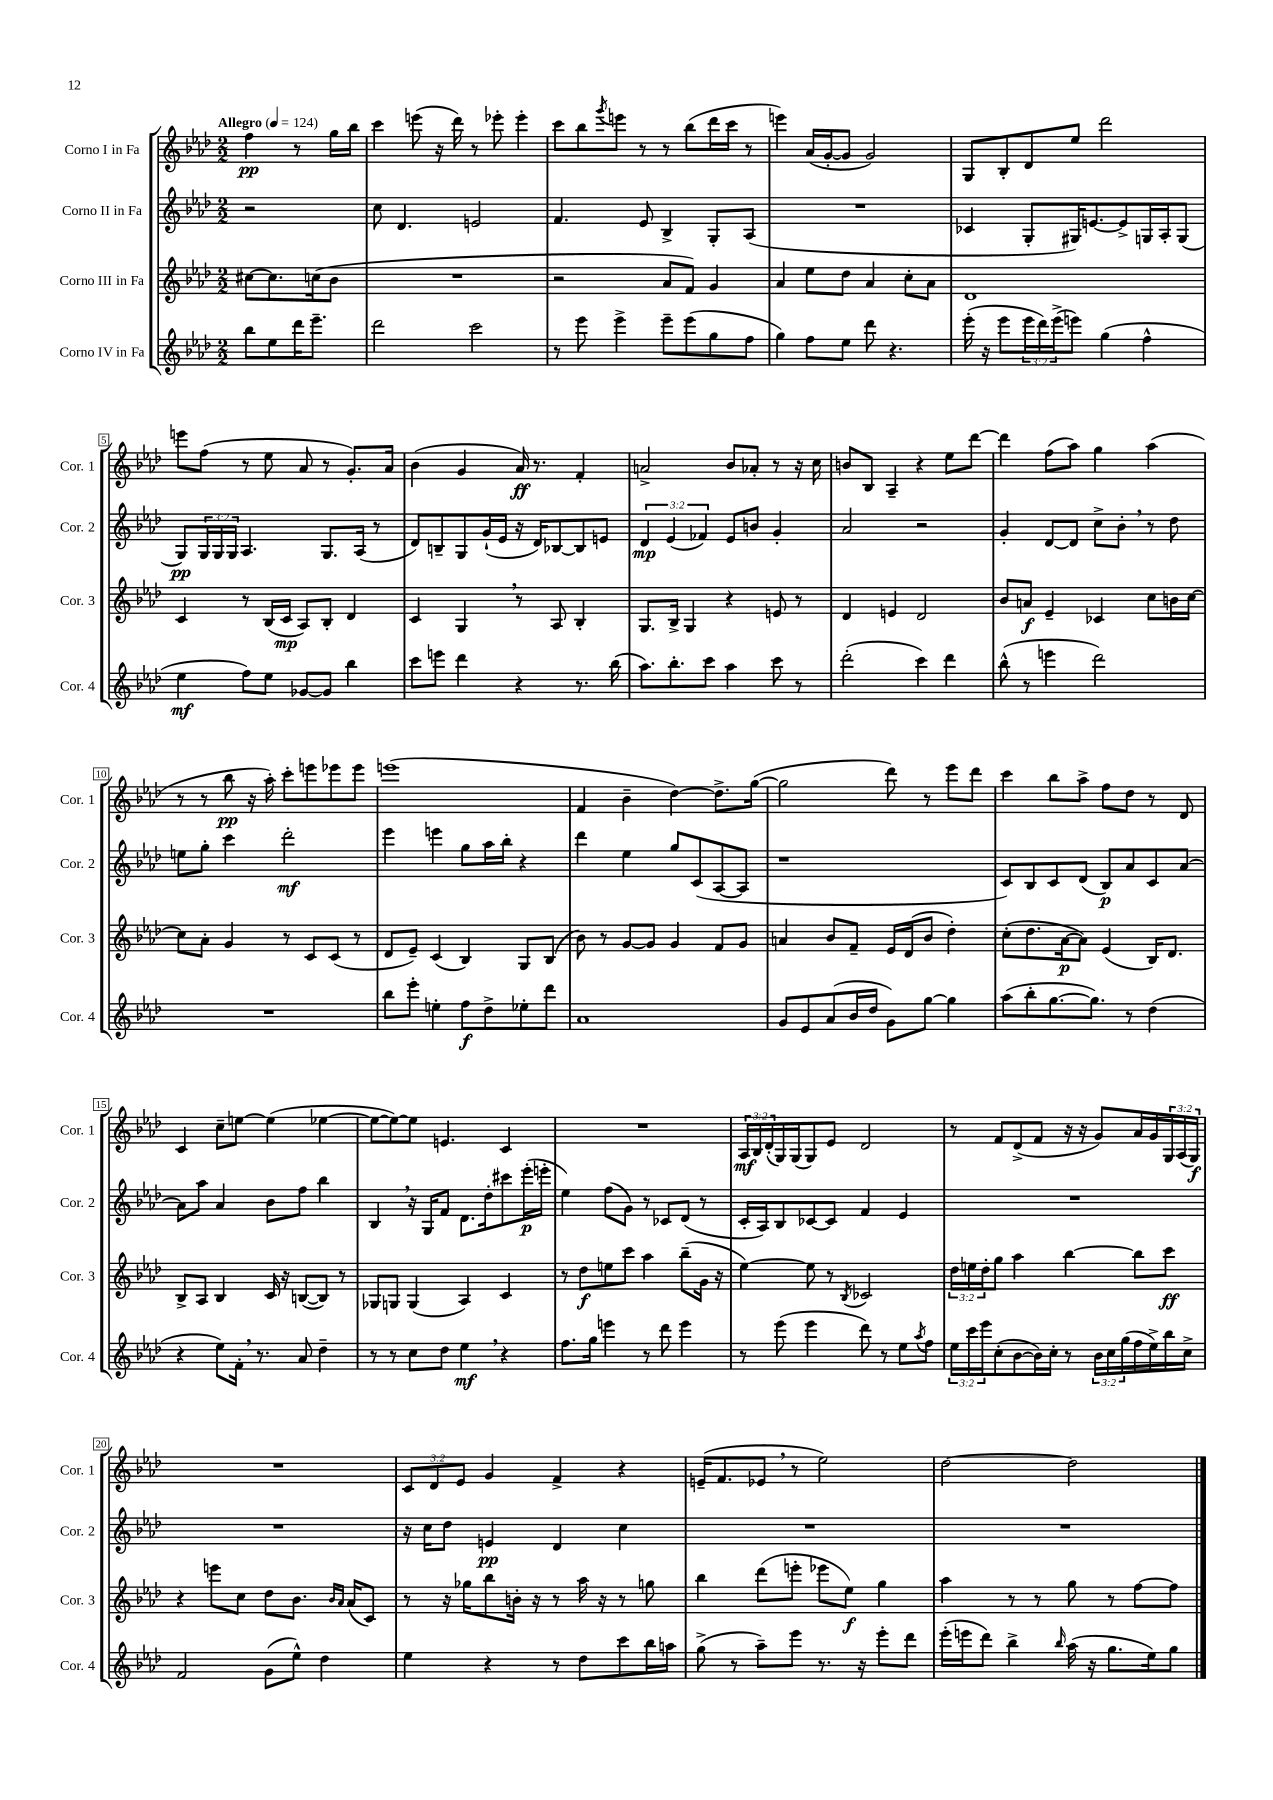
<<
\new StaffGroup <<
\new Staff = "s0" \with { instrumentName = "Corno I in Fa" shortInstrumentName = "Cor. 1" } {
    \clef treble \key aes \major \numericTimeSignature \time 2/2 \override Staff.TupletNumber.text = #tuplet-number::calc-fraction-text \partial 2 \tempo "Allegro" 4 = 124
    f''4\pp r8 g''16 bes''16 |
    c'''4 e'''8( r16 des'''16) r8 ees'''8-. ees'''4-. |
    c'''8 bes''8 \acciaccatura { g'''8 } e'''8 r8 r8 bes''8( des'''16 c'''16 r8 |
    e'''4) aes'16( g'16~-. g'8 g'2) |
    g8 bes8-. des'8 ees''8 des'''2 |
    e'''8 f''8( r8 ees''8 aes'8 r8 g'8.-.) aes'16 |
    bes'4( g'4 aes'16\ff) r8. f'4-. |
    a'2-> bes'8 aes'8-. r8 r16 c''16 |
    b'8 bes8 aes4-- r4 ees''8 des'''8~ |
    des'''4 f''8( aes''8) g''4 aes''4( |
    r8 r8 bes''8\pp r16 aes''16-.) c'''8-. e'''8 ees'''8 ees'''8 |
    e'''1( |
    f'4 bes'4-- des''4~) des''8.-> g''16~( |
    g''2 des'''8) r8 ees'''8 des'''8 |
    c'''4 bes''8 aes''8-> f''8 des''8 r8 des'8 |
    c'4 c''8-- e''8~ e''4( ees''4~ |
    ees''8~ ees''8~) ees''8 e'4. c'4 |
    R1 |
    \tuplet 3/2 { aes16\mf bes16 des'16-.( } g16) g16( g8) ees'8 des'2 |
    r8 f'8 des'8->( f'8 r16 r16 g'8) aes'16 g'16 \tuplet 3/2 { g16 aes16( g16\f) } |
    R1 |
    \tuplet 3/2 { c'8 des'8 ees'8 } g'4 f'4-> r4 |
    e'16--( f'8. ees'8 \breathe r8 ees''2) |
    des''2~ des''2 \bar "|." |
}
\new Staff = "s1" \with { instrumentName = "Corno II in Fa" shortInstrumentName = "Cor. 2" } {
    \clef treble \key aes \major \numericTimeSignature \time 2/2 \override Staff.TupletNumber.text = #tuplet-number::calc-fraction-text \partial 2
    r2 |
    c''8 des'4. e'2 |
    f'4. ees'8 bes4-> g8-. aes8( |
    R1 |
    ces'4 g8-. gis16) e'8.~ e'8-> g16 aes16-. g8( |
    g8\pp) \tuplet 3/2 { g16 g16 g16 } aes4. g8. aes16( r8 |
    des'8) b8-- g8 g'16-!( ees'16 r16 des'16) bes8~ bes8 e'8 |
    \tuplet 3/2 { des'4\mp ees'4( fes'4) } ees'8 b'8 g'4-. |
    aes'2 r2 |
    g'4-. des'8~ des'8 c''8-> bes'8-. \breathe r8 des''8 |
    e''8 g''8-. c'''4 des'''2-.\mf |
    ees'''4 e'''4 g''8 aes''16 bes''16-. r4 |
    des'''4 ees''4 g''8 c'8( aes8~ aes8 |
    r1 |
    c'8) bes8 c'8 des'8( bes8\p) aes'8 c'8 aes'8~ |
    aes'8 aes''8 aes'4 bes'8 f''8 bes''4 |
    bes4 \breathe r16 g16 f'8 des'8. des''16-. cis'''8 ees'''16-.\p( e'''16-. |
    ees''4) f''8( g'8) r8 ces'8 des'8( r8 |
    c'16-. aes16) bes8 ces'8~ ces'8 f'4 ees'4 |
    R1 |
    R1 |
    r16 c''16 des''8 e'4\pp des'4 c''4 |
    R1 |
    R1 \bar "|." |
}
\new Staff = "s2" \with { instrumentName = "Corno III in Fa" shortInstrumentName = "Cor. 3" } {
    \clef treble \key aes \major \numericTimeSignature \time 2/2 \override Staff.TupletNumber.text = #tuplet-number::calc-fraction-text \partial 2
    cis''8~ cis''8. c''16( bes'8 |
    R1 |
    r2 aes'8 f'8) g'4 |
    aes'4 ees''8 des''8 aes'4 c''8-. aes'8 |
    des'1 |
    c'4 r8 bes16( c'16\mp aes8) bes8-. des'4 |
    c'4 g4 \breathe r8 aes8 bes4-. |
    g8. bes16-> g4 r4 e'8 r8 |
    des'4 e'4 des'2 |
    bes'8 a'8\f ees'4-- ces'4 c''8 b'16 c''16~ |
    c''8 aes'8-. g'4 r8 c'8 c'8( r8 |
    des'8 ees'8--) c'4( bes4) g8 bes8( |
    bes'8) r8 g'8~ g'8 g'4 f'8 g'8 |
    a'4 bes'8 f'8-- ees'16 des'16( bes'8 des''4-.) |
    c''8-.( des''8. aes'16~\p aes'8) ees'4( bes16) des'8. |
    bes8-> aes8 bes4 c'16 r16 b8~( b8) r8 |
    ges8 g8 g4( aes4) c'4 |
    r8 des''8\f e''8 c'''8 aes''4 bes''8--( g'16 r16 |
    ees''4~) ees''8 r8 \acciaccatura { bes8 } ces'2 |
    \tuplet 3/2 { des''16 e''16 des''16-. } g''8 aes''4 bes''4~ bes''8 c'''8\ff |
    r4 e'''8 c''8 des''8 bes'8. \grace { bes'16 aes'16 } aes'16( c'8) |
    r8 r16 ges''16 bes''8 b'16-. r16 r8 aes''16 r16 r8 g''8 |
    bes''4 des'''8( e'''8-. ees'''8 ees''8\f) g''4 |
    aes''4 r8 r8 g''8 r8 f''8~ f''8 \bar "|." |
}
\new Staff = "s3" \with { instrumentName = "Corno IV in Fa" shortInstrumentName = "Cor. 4" } {
    \clef treble \key aes \major \numericTimeSignature \time 2/2 \override Staff.TupletNumber.text = #tuplet-number::calc-fraction-text \partial 2
    bes''8 ees''8 des'''16 ees'''8.-- |
    des'''2 c'''2 |
    r8 ees'''8 ees'''4-> ees'''8-- ees'''8( g''8 f''8 |
    g''4) f''8 ees''8 des'''8 r4. |
    ees'''16-.( r16 ees'''8 \tuplet 3/2 { ees'''16 des'''16) ees'''16->( } e'''8) g''4( f''4-^ |
    ees''4\mf f''8) ees''8 ges'8~ ges'8 bes''4 |
    c'''8 e'''8 des'''4 r4 r8. bes''16( |
    aes''8.) bes''8.-. c'''8 aes''4 c'''8 r8 |
    des'''2-.( c'''4) des'''4 |
    bes''8-^( r8 e'''4 des'''2) |
    R1 |
    bes''8 ees'''8-. e''4-. f''8\f des''8-> ees''8-. des'''8 |
    aes'1 |
    g'8 ees'8 aes'8( bes'16 des''16 g'8) g''8~ g''4 |
    aes''8( bes''8-. g''8.~ g''8.) r8 des''4( |
    r4 ees''8) f'16-. \breathe r8. aes'8 des''4-- |
    r8 r8 c''8 des''8 ees''4\mf \breathe r4 |
    f''8. g''16 e'''4 r8 des'''8 e'''4 |
    r8 ees'''8( ees'''4 des'''8) r8 ees''8 \acciaccatura { aes''8 } f''8 |
    \tuplet 3/2 { ees''16 c'''16 ees'''16 } c''8-.( bes'8~ bes'16) c''16-. r8 \tuplet 3/2 { bes'16 c''16 g''16( } f''16 ees''16->) bes''16 c''16-> |
    f'2 g'8( ees''8-^) des''4 |
    ees''4 r4 r8 des''8 c'''8 bes''16 a''16 |
    g''8->( r8 aes''8--) ees'''8 r8. r16 ees'''8-. des'''8 |
    ees'''16-.( e'''16 des'''8) bes''4-> \grace { bes''16 } aes''16( r16 g''8. ees''16) g''8 \bar "|." |
}
>>
>>
\layout { \context { \Score \override BarNumber.stencil = #(make-stencil-boxer 0.1 0.3 ly:text-interface::print) } }
